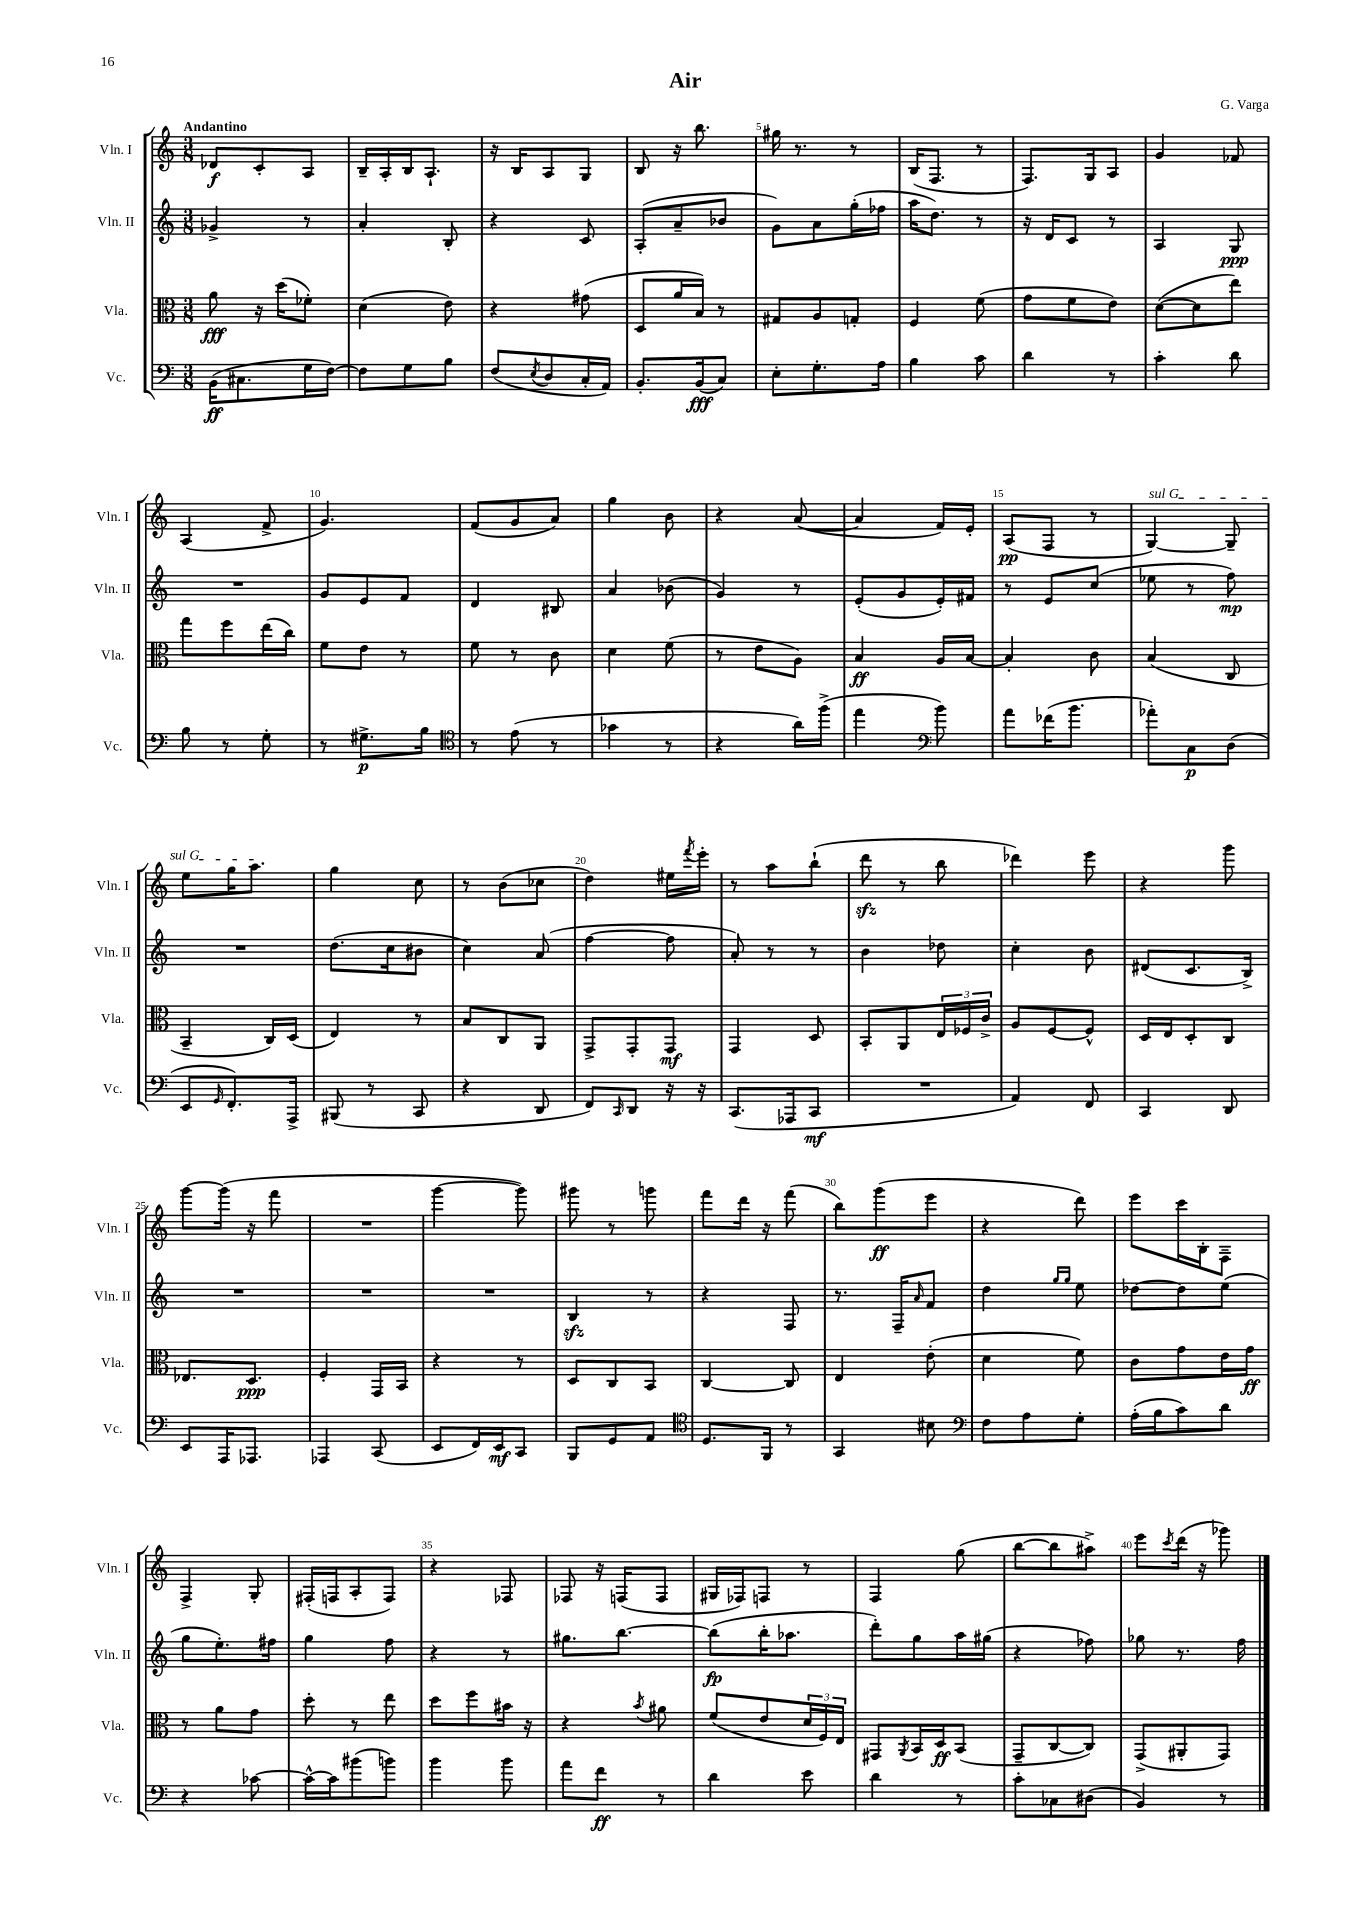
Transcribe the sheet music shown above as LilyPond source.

\header { title = "Air" composer = "G. Varga" }
<<
\new StaffGroup <<
\new Staff = "s0" \with { instrumentName = "Vln. I" shortInstrumentName = "Vln. I" } {
    \clef treble \key c \major \numericTimeSignature \time 3/8 \tempo "Andantino"
    des'8\f c'8-. a8 |
    b16-- a16-. b16 a8.-! |
    r16 b16 a8 g8 |
    b8 r16 b''8. |
    gis''16 r8. r8 |
    b16( f8. r8 |
    f8.) g16 a8 |
    g'4 fes'8 |
    a4( f'8-> |
    g'4.) |
    f'8( g'8 a'8) |
    g''4 b'8 |
    r4 a'8~( |
    a'4 f'16) e'16-. |
    a8\pp( f8 r8 |
    \once \override TextSpanner.bound-details.left.text = \markup { \italic "sul G" } g4~\startTextSpan) g8-- |
    e''8 g''16 a''8.\stopTextSpan |
    g''4 c''8 |
    r8 b'8( ces''8 |
    d''4) eis''16 \acciaccatura { f'''8 } e'''16-. |
    r8 a''8 b''8-!( |
    d'''8\sfz r8 b''8 |
    des'''4) e'''8 |
    r4 g'''8 |
    g'''8~ g'''16( r16 f'''8 |
    R4. |
    g'''4~ g'''8) |
    gis'''8 r8 g'''8 |
    f'''8 d'''16 r16 f'''8( |
    b''8) g'''8\ff( e'''8 |
    r4 d'''8) |
    e'''8 c'''16 b16-. f8-- |
    f4-> g8-. |
    fis16-.( f16 a8-. f8) |
    r4 fes8 |
    fes8 r16 f16( f8 |
    gis16 fes16) f8 r8 |
    f4 g''8( |
    b''8~ b''8 ais''8->) |
    e'''8 \acciaccatura { c'''8 } d'''16( r16 ges'''8) \bar "|." |
}
\new Staff = "s1" \with { instrumentName = "Vln. II" shortInstrumentName = "Vln. II" } {
    \clef treble \key c \major \numericTimeSignature \time 3/8
    ges'4-> r8 |
    a'4-. b8-. |
    r4 c'8 |
    a8-.( a'8-- bes'8 |
    g'8) a'8 g''16-.( fes''16 |
    a''16 d''8.) r8 |
    r16 d'16 c'8 r8 |
    a4 g8\ppp |
    R4. |
    g'8 e'8 f'8 |
    d'4 bis8 |
    a'4 bes'8( |
    g'4) r8 |
    e'8-.( g'8 e'16-.) fis'16 |
    r8 e'8 c''8( |
    ees''8 r8 f''8\mp) |
    R4. |
    d''8.( c''16 bis'8 |
    c''4) a'8( |
    f''4~ f''8 |
    a'8-.) r8 r8 |
    b'4 des''8 |
    c''4-. b'8 |
    dis'8( c'8. b16->) |
    R4. |
    R4. |
    R4. |
    b4\sfz r8 |
    r4 f8 |
    r8. f16-- \grace { a'16 } f'8 |
    d''4 \grace { g''16 g''16 } e''8 |
    des''8~ des''8 e''8( |
    g''8 e''8.-.) fis''16 |
    g''4 f''8 |
    r4 r8 |
    gis''8. b''8.~ |
    b''8\fp( b''16-. aes''8. |
    d'''8-.) g''8 a''16 gis''16( |
    r4 fes''8) |
    ges''8 r8. f''16 \bar "|." |
}
\new Staff = "s2" \with { instrumentName = "Vla." shortInstrumentName = "Vla." } {
    \clef alto \key c \major \numericTimeSignature \time 3/8
    a'8\fff r16 d''16( fes'8-.) |
    d'4( e'8) |
    r4 gis'8( |
    d8 a'16 b16) r8 |
    gis8 a8 g8-. |
    f4 f'8( |
    g'8 f'8 e'8) |
    d'8~( d'8 e''8) |
    g''8 f''8 e''16( c''16) |
    f'8 e'8 r8 |
    f'8 r8 c'8 |
    d'4 f'8( |
    r8 e'8 a8) |
    b4\ff a16 b16~ |
    b4-. c'8 |
    b4( c8 |
    b,4-- c16) d16( |
    e4) r8 |
    b8 c8 a,8 |
    g,8-> g,8-. g,8\mf |
    g,4 d8 |
    b,8-. a,8 \tuplet 3/2 { e16 fes16 c'16-> } |
    a8 f8~ f8-^ |
    d16 e16 d8-. c8 |
    ees8. d8.\ppp |
    f4-. g,16 b,16 |
    r4 r8 |
    d8 c8 b,8 |
    c4~ c8 |
    e4 e'8-.( |
    d'4 f'8) |
    c'8 g'8 e'16 g'16\ff |
    r8 a'8 g'8 |
    d''8-. r8 e''8 |
    d''8 f''8 bis'16 r16 |
    r4 \acciaccatura { b'8 } ais'8 |
    f'8( e'8 \tuplet 3/2 { d'16 f16) e16 } |
    gis,8 \acciaccatura { a,8 } b,16 d16\ff b,8( |
    g,8-- c8~ c8) |
    g,8->( ais,8-. g,8) \bar "|." |
}
\new Staff = "s3" \with { instrumentName = "Vc." shortInstrumentName = "Vc." } {
    \clef bass \key c \major \numericTimeSignature \time 3/8
    b,16\ff( cis8. g16 f16~) |
    f8 g8 b8 |
    f8( \acciaccatura { e8 } d8 c16-. a,16) |
    b,8.-. b,16\fff( c8) |
    e8-. g8.-. a16 |
    b4 c'8 |
    d'4 r8 |
    c'4-. d'8 |
    b8 r8 g8-. |
    r8 gis8.->\p b16 |
    \clef tenor r8 e'8( r8 |
    ges'4 r8 |
    r4 a'16) f''16->( |
    e''4 \clef bass b'8) |
    a'8 fes'16( b'8. |
    aes'8-.) c8\p d8( |
    e,8 \grace { g,16 } f,8.-.) a,,16-> |
    bis,,8( r8 c,8 |
    r4 d,8 |
    f,8) \grace { c,16 } d,8 r16 r16 |
    c,8.( aes,,16 c,8\mf |
    R4. |
    a,4) f,8 |
    c,4 d,8 |
    e,8 a,,16 aes,,8. |
    aes,,4 c,8( |
    e,8 f,16) e,16\mf c,8 |
    b,,8 g,8 a,8 |
    \clef tenor d8. f,16 r8 |
    g,4 bis8 |
    \clef bass f8 a8 g8-. |
    a16-.( b16 c'8) d'8 |
    r4 ces'8~ |
    ces'16~-^ ces'16 bis'8( b'8) |
    b'4 b'8 |
    a'8 f'8\ff r8 |
    d'4 e'8 |
    d'4 r8 |
    c'8-. ces8 dis8( |
    b,4) r8 \bar "|." |
}
>>
>>
\layout { \context { \Score \override BarNumber.break-visibility = ##(#f #t #t) barNumberVisibility = #(every-nth-bar-number-visible 5) } }
